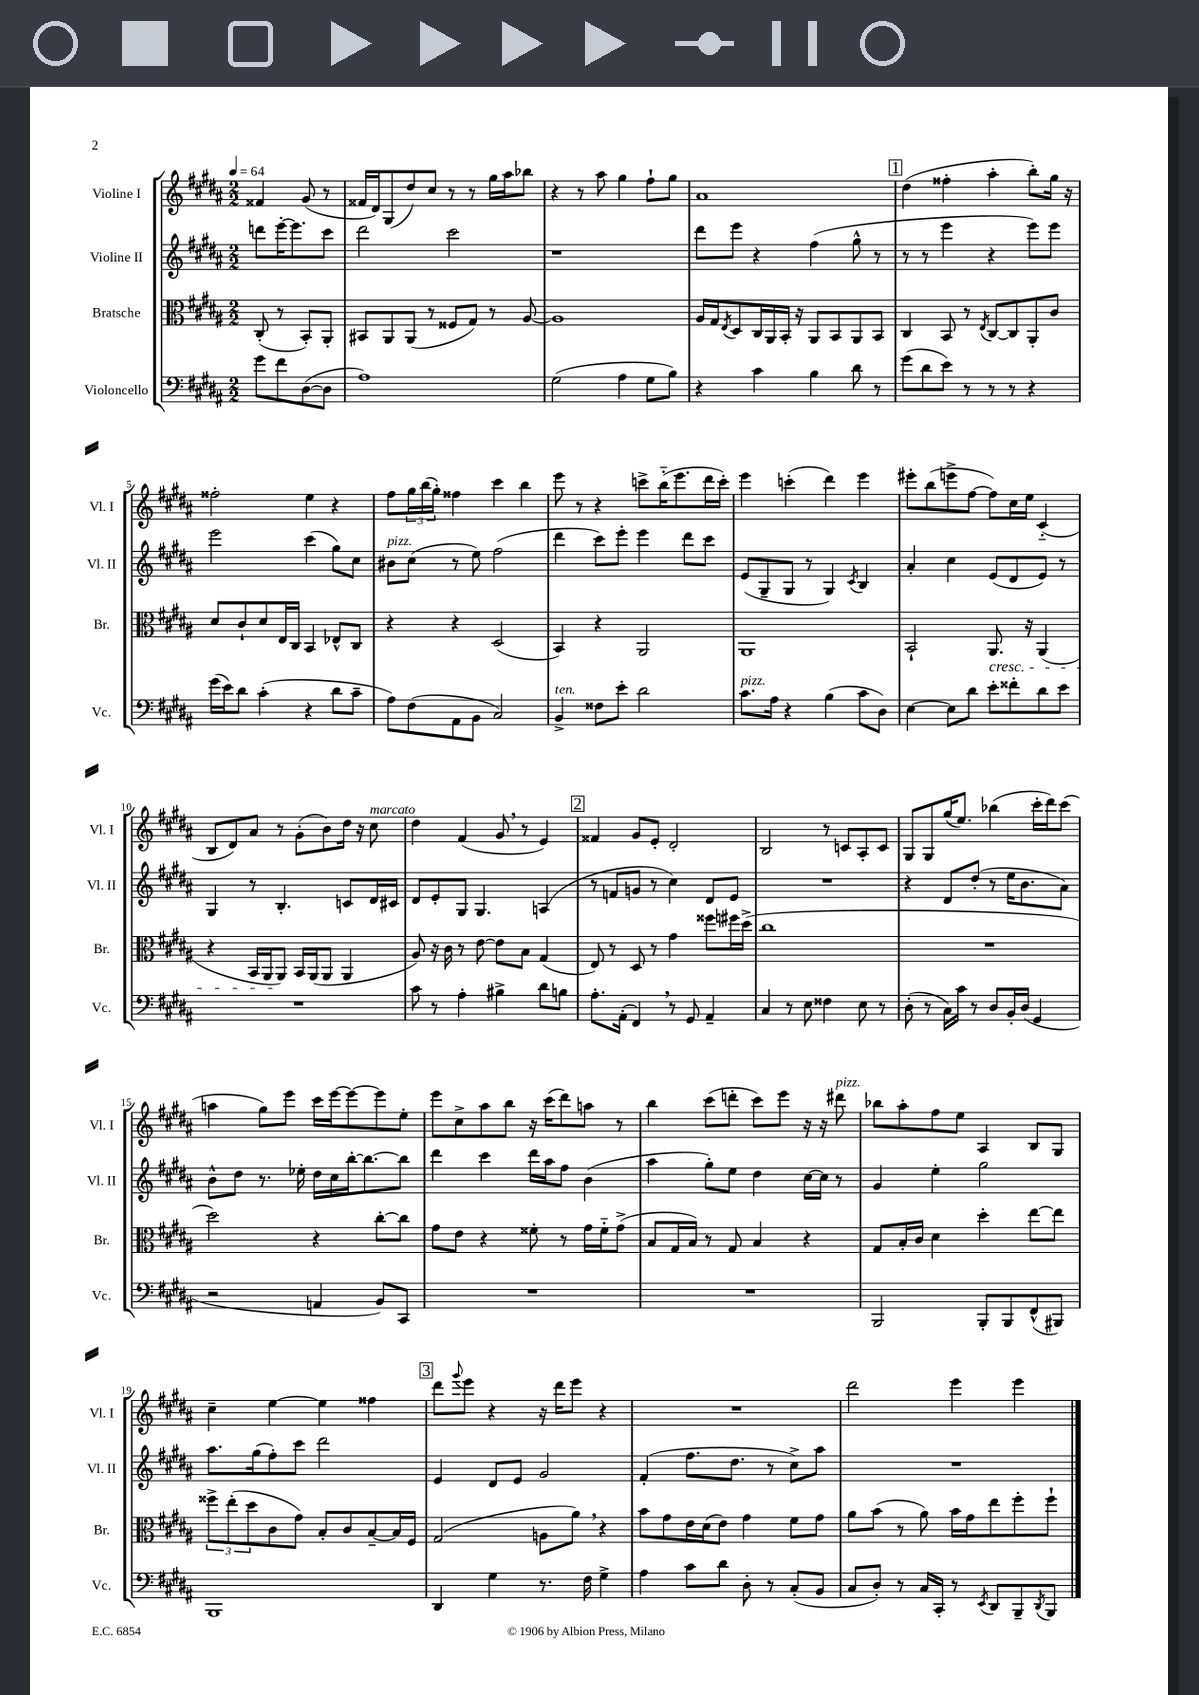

**kern	**kern	**kern	**kern
*staff4	*staff3	*staff2	*staff1
*clefF4	*clefC3	*clefG2	*clefG2
*k[f#c#g#d#a#]	*k[f#c#g#d#a#]	*k[f#c#g#d#a#]	*k[f#c#g#d#a#]
*M2/2	*M2/2	*M2/2	*M2/2
*MM64	*MM64	*MM64	*MM64
8g#\L	(8C#'/	8ddd\L	4f##/
8f#\	8r	[16eee'\K	.
.	.	8.eee\]	.
([8D#\	8BB'/L)	.	(8g#/
8D#\]J	8AA#'/J	8ccc#\J	8r
=	=	=	=
1A#)	8BB#/L	2ddd#\	16f##/LL
.	.	.	16d#/J)
.	8AA#/	.	(8G#/
.	(8AA#/J	.	8dd#/)
.	8r	.	8cc#/J
.	8F##/L	2ccc#\	8r
.	8G#/J)	.	8r
.	8r	.	16gg#\LL
.	.	.	16aa#\J
.	[8A#/	.	8bb-\J
=	=	=	=
(2G#\	1A#]	1r	4r
.	.	.	8r
.	.	.	8aa#\
4A#\	.	.	4gg#\
8G#\L	.	.	8ff#`\L
8B\J)	.	.	8gg#\J
=	=	=	=
4r	16A#/LL	8ddd#\L	1a#
.	16G#/J	.	.
.	8qE/	.	.
.	8D#/	8eee\J	.
4c#\	16C#/L	4r	.
.	16AA#/	.	.
.	16BB'/JJ	.	.
.	16r	.	.
4B\	8AA#/L	(4ff#\	.
.	8BB/	.	.
8d#\	8AA#/	8gg#^^\	.
8r	8BB/J	8r	.
=	=	=	=
(8g#\L	4C#/	8r	(4dd#\
8d#\	.	8r	.
8e\J)	8BB/	4eee\	4ff##'\
8r	8r	.	.
.	8qE/	.	.
8r	[8C#/L	4r	4aa#'\
8r	8C#/]	.	.
4r	8AA#'/	8eee\L)	8bb'\L)
.	8c#/J	8eee\J	16gg#\Jk
.	.	.	16r
=	=	=	=
(16g#\LL	8d#/L	2eee\	2ff##'\
16e\J)	.	.	.
8d#\J	8c#`/	.	.
(4c#'\	8d#/	.	.
.	16E/L	.	.
.	16C#/JJ	.	.
4r	4BB/	(4ccc#\	4ee\
8d#\L	8E-^^/L	8gg#\L)	4r
8c#~\J	8C#/J	8cc#\J	.
=	=	=	=
8A#\L)	4r	8b#\L	8ff#\L
(8F#\	.	(8cc#\J	24gg#\L
.	.	.	(24bb\
.	.	.	24gg#'\JJ)
8AA#\	4r	8r	4ff##\
8BB\J	.	8ee\)	.
2C#/)	(2D#/	(2ff#\	4ccc#\
.	.	.	4bb\
=	=	=	=
4BB^/	4BB/)	4ddd#\	8eee\
.	.	.	8r
8F##\L	4r	8ccc#\L)	4r
8e'\J	.	8eee'\J	.
2d#\	2AA#/	4eee\	8ccc^\L
.	.	.	(16bb'~\K
.	.	.	8.eee\
.	.	8ddd#\L	.
.	.	8ccc#\J	16ddd#\L
.	.	.	16ccc'\JJ)
=	=	=	=
8.c#\L	1AA#	(8e/L	4eee\
.	.	8G#~/	.
16A#\Jk	.	.	.
4r	.	8G#/J	(4ccc'\
.	.	8r	.
(4B\	.	4G#/)	4ddd#\)
.	.	8qc#/	.
8c#\L	.	4B/	4eee\
8D#\J)	.	.	.
=	=	=	=
[4E\	2BB`/	4a#'/	8eee#'\L
.	.	.	(8bb\
8E\]L	.	4cc#\	8eee^\
8d#\J	.	.	[8ff#\J
8e'\L	8.AA#/	(8e/L	8ff#\]L)
8f##'\	.	8d#/	16cc#\L
.	16r	.	16ee\JJ
8d#\	(4AA#/	8e/J)	(4c#'~/
8e\J	.	8r	.
=	=	=	=
1r	4r	4G#/	8B/L
.	.	.	8d#/)
.	16BB/LL	8r	8a#/J
.	16AA#/J	.	.
.	8AA#/J)	4.B'/	8r
.	16BB/LL	.	(8g#'\L
.	(16AA#/J	.	.
.	8AA#/J	.	8b\)
.	4AA#/	8c/L	16dd#\Jk
.	.	.	16r
.	.	16d#/L	8cc#\
.	.	16c#/JJ	.
=	=	=	=
8c#\	8A#/)	8d#/L	4dd#\
8r	16r	8e'/	.
.	16c#\	.	.
4A#'\	8r	8G#/J	(4f#/
.	[8e\	4.G#/	.
4B#^\	8e\]L	.	8g#/
.	8B\J	.	8r
8d#\L	(4G#/	(4A/	4e/)
8B\J	.	.	.
=	=	=	=
8.A#'\L	8E/)	8r	4f##/
.	8r	8f/L	.
(16AA#'\Jk	.	.	.
4FF#/)	8D#/	8g/J	8g#/L
.	8r	8r	8e'/J
8r	4g#\	4cc#\)	2d#'/
8GG#/	.	.	.
4AA#~/	8ff##\L	8d#/L	.
.	16ff#\L	8e/J	.
.	(16dd#^\JJ	.	.
=	=	=	=
4C#/	1cc#	1r	2B/
8r	.	.	.
8E\	.	.	.
4F##\	.	.	8r
.	.	.	8c/L
8E\	.	.	8A#'/
8r	.	.	8c/J
=	=	=	=
(8D#'\	1r	4r	8G#/L
8r	.	.	8G#/
16C#\LL)	.	8d#/L	(16gg#/K
16c#\JJ	.	.	8.ee/J)
8r	.	(8dd#'/J	.
8D#/L	.	8r	(4bb-\
16BB'/L	.	16ee\LK	.
(16D#/JJ	.	8.b\	.
4GG#/	.	.	16ccc#'\LL
.	.	.	16ddd#\J)
.	.	8a#\J)	(8ccc#\J
=	=	=	=
2r	2dd#\)	8b^^\L	4aa\
.	.	8dd#\J	.
.	.	8.r	8gg#\L)
.	.	.	8eee\J
.	.	16ee-'\	.
4AA/	4r	16dd#\LL	16ccc#\LL
.	.	16cc#\	[16eee\J
.	.	[16bb'\J	8eee\_
.	.	8.bb\_	.
8BB/L)	[8cc#'\L	.	8eee\]
8CC#/J	8cc#\]J	8bb\]J	8ee'\J
=	=	=	=
1r	8g#\L	4ddd#\	8eee\L
.	8e\J	.	8cc#^\
.	4r	4ccc#\	8aa#\
.	.	.	8bb\J
.	8f##'\	16ddd#\LL	16r
.	.	16aa#\J	(16ccc#\LK
.	8r	8ff#\J	8ddd#\)
.	16g#\LL	(4b\	8aa\J
.	16f##'~\J	.	.
.	(8g#^\J	.	8r
=	=	=	=
1r	8B/L	4aa#\	4bb\
.	16G#/L	.	.
.	16B/JJ)	.	.
.	8r	8gg#'\L)	(8ccc#\L
.	8G#/	8ee\J	8ddd'\J
.	4B/	4dd#\	8ccc#\L)
.	.	.	8eee\J
.	4r	[16cc#\LL	16r
.	.	16cc#\]JJ	16r
.	.	8r	8ddd#\
=	=	=	=
2BBB/	8G#/L	4g#/	8bb-\L
.	16B'/L	.	8aa#'\
.	16c#/JJ	.	.
.	4d#\	4ee'\	8ff#\
.	.	.	8ee\J
8BBB'/L	4dd#'\	2gg#\	4A#/
8BBB/	.	.	.
(8FF#^^/	[8ee\L	.	8B/L
8BBB#/J)	8ee\]J	.	8G#/J
=	=	=	=
1BBB	12ff##^\L	8.aa#\L	4cc#~\
.	(12ee'\	.	.
.	12dd#\	.	.
.	.	(16gg#\k	.
.	8c#\	8ff#'\)	[4ee\
.	8g#\J)	8ccc#\J	.
.	8B'/L	2ddd#\	4ee\]
.	8c#/	.	.
.	[8B~/	.	4ff##\
.	16B/]L	.	.
.	16F#/JJ	.	.
=	=	=	=
4DD#/	(2G#/	4e/	8ddd#\L
.	.	.	8qqggg#/
.	.	.	8eee\J
4G#\	.	8d#/L	4r
.	.	8e/J	.
8.r	8A\L	2g#/	16r
.	.	.	16ddd#\LK
.	8a#\J)	.	8eee\J
16F#\	.	.	.
4G#^\	4r	.	4r
=	=	=	=
4A#\	8b\L	(4f#'/	1r
.	8g#\	.	.
8c#\L	16e\L	8.ff#\L	.
.	(16d#\J	.	.
8d#\J	8e\J)	.	.
.	.	8.dd#\J	.
8D#'\	4g#\	.	.
8r	.	8r	.
(8C#'/L	8f#\L	8cc#^\L)	.
8BB/J	8g#\J	8aa#\J	.
=	=	=	=
8C#/L	8a#\L	1r	2ddd#\
8D#'/J)	(8b\J	.	.
8r	8r	.	.
16C#/LL	8a#\)	.	.
16CC#'/JJ	.	.	.
8r	16b\LL	.	4eee\
.	16g#\J	.	.
8qEE/	.	.	.
8DD#/L	8ee\	.	.
8BBB~/	8ff#'\	.	4eee\
8qDD#/	.	.	.
8BBB/J	8ff#`\J	.	.
==	==	==	==
*-	*-	*-	*-
